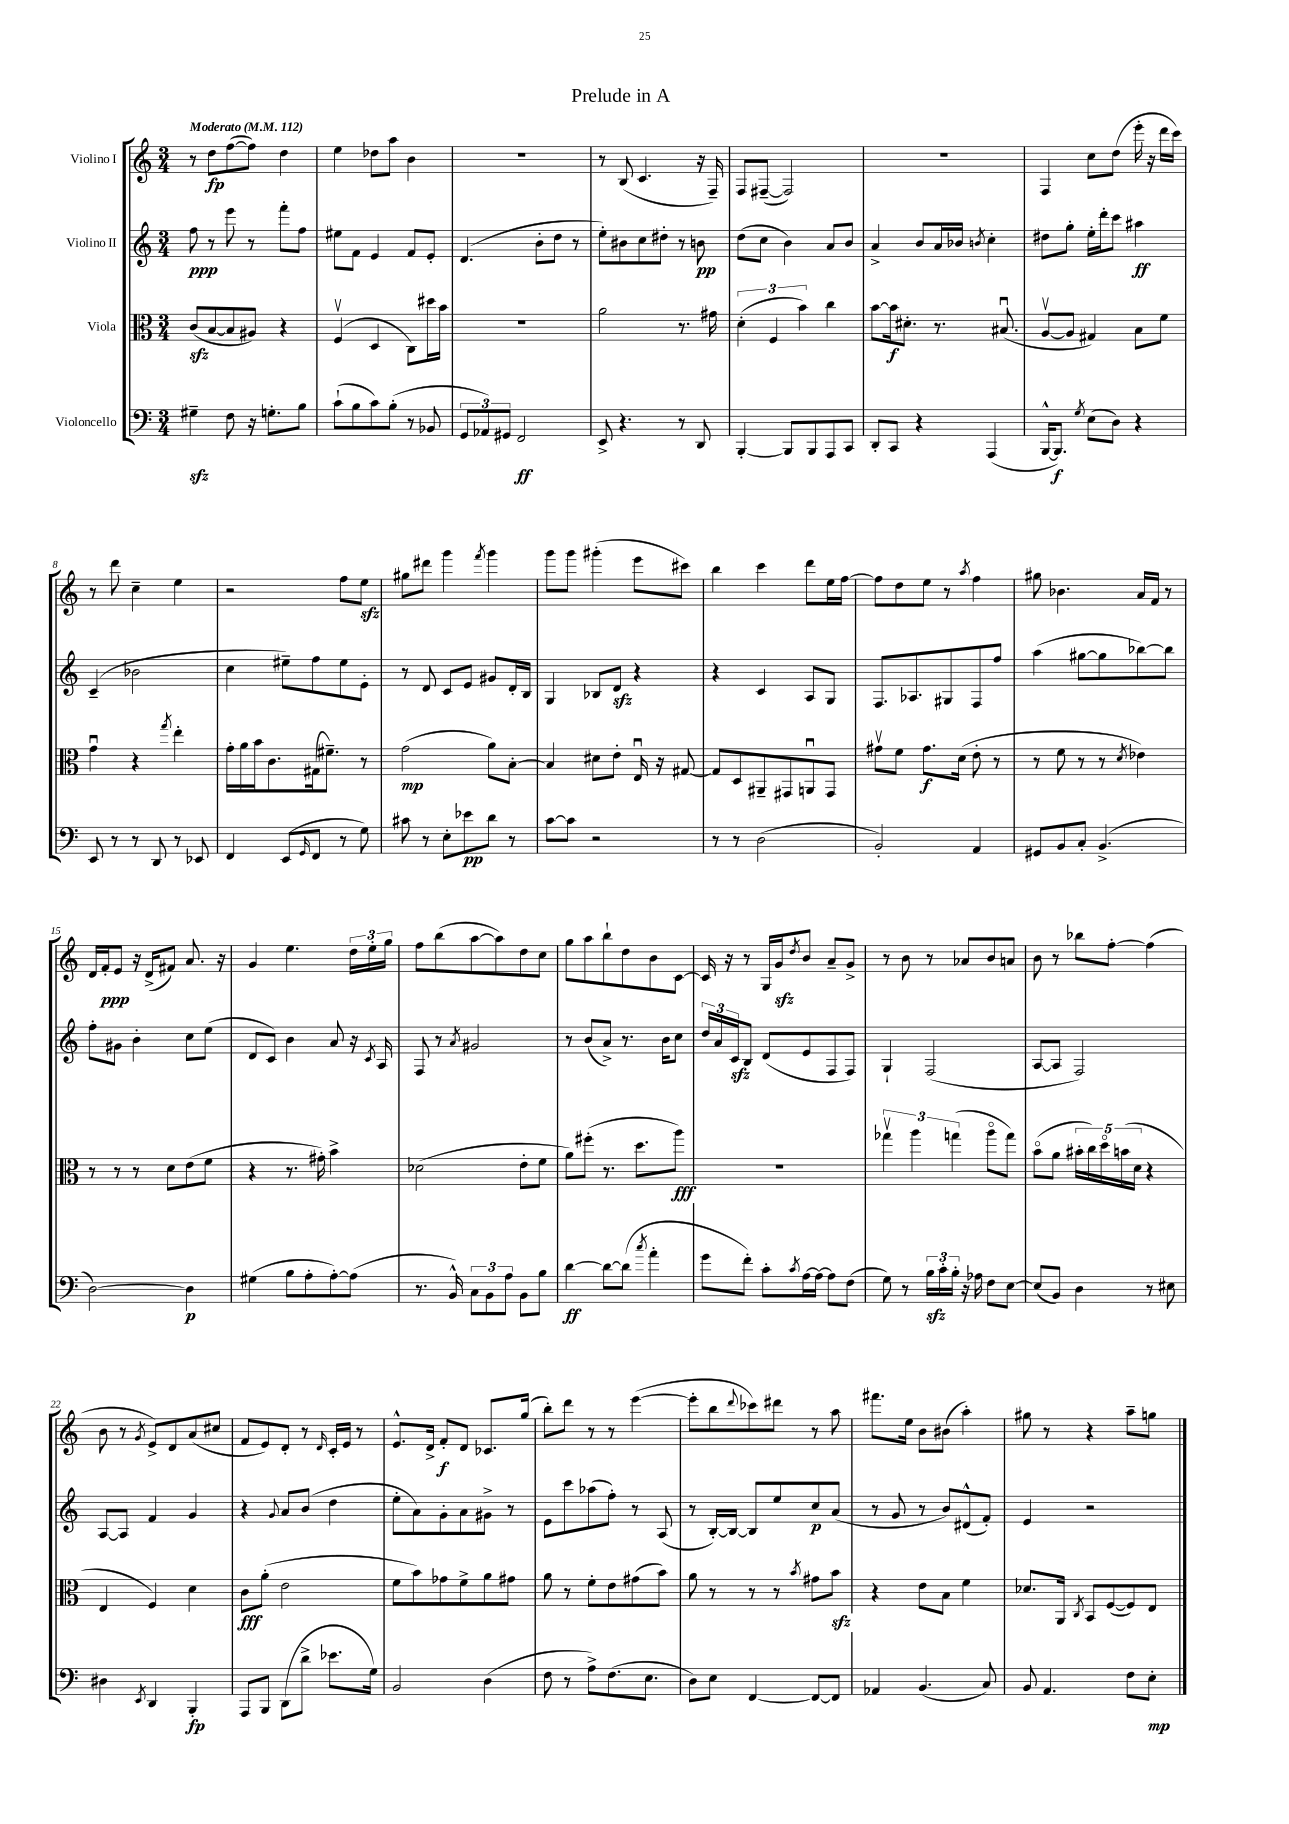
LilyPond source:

\header { title = "Prelude in A" }
<<
\new StaffGroup <<
\new Staff = "s0" \with { instrumentName = "Violino I" } {
    \clef treble \key c \major \numericTimeSignature \time 3/4 \tempo "Moderato" 4 = 112
    r8 d''8\fp f''8~( f''8) d''4 |
    e''4 des''8 a''8 b'4 |
    R2. |
    r8 b8( c'4. r16 f16--) |
    f8 fis8~--( fis2) |
    R2. |
    f4 c''8 d''8( e'''16-. r16 d'''16 c'''16) |
    r8 d'''8 c''4-- e''4 |
    r2 f''8 e''8\sfz |
    gis''8 dis'''8 g'''4 \acciaccatura { f'''8 } g'''4 |
    g'''8 g'''8 gis'''4-.( e'''8 cis'''8) |
    b''4 c'''4 d'''8 e''16 f''16~ |
    f''8 d''8 e''8 r8 \acciaccatura { a''8 } f''4 |
    gis''8 bes'4. a'16 f'16 r8 |
    d'16 f'16-.\ppp e'8 r16 d'16->( fis'8) a'8. r16 |
    g'4 e''4. \tuplet 3/2 { d''16 e''16-. g''16 } |
    f''8 b''8( a''8~ a''8) d''8 c''8 |
    g''8 a''8 b''8-! d''8 b'8 c'8~ |
    c'16 r16 r8 g16 g'16\sfz \acciaccatura { d''8 } b'8 a'8-- g'8-> |
    r8 b'8 r8 aes'8 b'8 a'8 |
    b'8 r8 bes''8 f''8~-. f''4( |
    b'8 r8 \acciaccatura { g'8 } e'8->) d'8 a'8( cis''8 |
    f'8 e'8) d'8-. r8 \grace { d'16 } c'16-. e'16 r8 |
    e'8.-^ d'16-> f'8-.\f d'8 ces'8. g''16( |
    b''8-.) d'''8 r8 r8 e'''4~( |
    e'''8-. b''8 \appoggiatura { d'''8 } ces'''8) dis'''8 r8 a''8 |
    fis'''8. e''16 b'8 bis'8( a''4-.) |
    gis''8 r8 r4 a''8-- g''8 \bar "|." |
}
\new Staff = "s1" \with { instrumentName = "Violino II" } {
    \clef treble \key c \major \numericTimeSignature \time 3/4
    f''8\ppp r8 e'''8 r8 f'''8-. f''8 |
    eis''8 f'8 e'4 f'8 e'8-. |
    d'4.( b'8-. d''8 r8 |
    e''8-.) bis'8 c''8 dis''8-. r8 b'8\pp |
    d''8( c''8 b'4) a'8 b'8 |
    a'4-> b'8 a'16 bes'16 \acciaccatura { b'8 } c''4-. |
    dis''8 g''8-. e''16-. d'''16-. c'''8 ais''4\ff |
    c'4--( bes'2 |
    c''4 eis''8--) f''8 eis''8 e'8-. |
    r8 d'8 c'8 e'8 gis'8 d'16-. b16 |
    g4 bes8 d'8\sfz r4 |
    r4 c'4 a8 g8 |
    f8. aes8. gis8 f8 f''8 |
    a''4( gis''8~ gis''8 bes''8~) bes''8 |
    f''8-. gis'8 b'4-. c''8 e''8( |
    d'8 c'8) b'4 a'8 r16 \acciaccatura { c'8 } a16 |
    f8 r8 \acciaccatura { a'8 } gis'2 |
    r8 b'8( a'8->) r8. b'16 c''8 |
    \tuplet 3/2 { d''16 a'16 c'16\sfz } b8 d'8( e'8 f8 f8) |
    g4-! f2( |
    a8~ a8 f2) |
    a8~ a8 f'4 g'4 |
    r4 \appoggiatura { g'8 } a'8 b'8( d''4 |
    e''8-. a'8) g'8-. a'8 gis'8-> r8 |
    e'8 c'''8 aes''8( f''8-.) r8 a8( |
    r8 b16~-.) b16~ b8 e''8 c''8\p a'8( |
    r8 g'8 r8 b'8) dis'8-^( f'8-.) |
    e'4 r2 \bar "|." |
}
\new Staff = "s2" \with { instrumentName = "Viola" } {
    \clef alto \key c \major \numericTimeSignature \time 3/4
    c'8\sfz( b8~ b8 ais8) r4 |
    f4\upbow( d4 c8) dis''16 b'16 |
    R2. |
    a'2 r8. gis'16 |
    \tuplet 3/2 { d'4-.( f4 b'4) } c''4 |
    b'8~ b'16\f dis'8.-. r8. bis8.\downbow( |
    a8~\upbow a8 gis4) b8 f'8 |
    g'4\downbow r4 \acciaccatura { g''8 } e''4-. |
    g'16-. a'16 b'16 c'8. gis16( fis'8.--) r8 |
    g'2\mp( a'8) b8~-. |
    b4 dis'8 e'8-. e16\downbow r16 gis8~ |
    gis8 d8 ais,8-- gis,8 a,8\downbow gis,8 |
    gis'8\upbow f'8 gis'8.\f d'16( e'8-. r8 |
    r8 f'8 r8 r8 \acciaccatura { d'8 } ees'4) |
    r8 r8 r8 d'8 e'8( f'8 |
    r4 r8. gis'16-.) b'4-> |
    des'2( e'8-. f'8 |
    a'8) fis''8-.( r8. d''8. a''8\fff) |
    R2. |
    \tuplet 3/2 { ges''4\upbow a''4 g''4( } a''8\flageolet g''8) |
    b'8\flageolet( a'8 \tuplet 5/4 { bis'16-. c''16) d''16\flageolet b'16( d'16 } r4 |
    e4 f4) d'4 |
    c'8\fff a'8-.( e'2 |
    f'8 b'8) ges'8 f'8-> a'8 gis'8 |
    a'8 r8 f'8-. e'8 gis'8( b'8) |
    a'8 r8 r8 r8 \acciaccatura { b'8 } gis'8 b'8\sfz |
    r4 e'8 b8 f'4 |
    des'8. a,16 \acciaccatura { c8 } b,8 f8~( f8) e8 \bar "|." |
}
\new Staff = "s3" \with { instrumentName = "Violoncello" } {
    \clef bass \key c \major \numericTimeSignature \time 3/4
    gis4--\sfz f8 r16 g8.-. b8 |
    c'8-!( b8 c'8) b8-.( r8 bes,8 |
    \tuplet 3/2 { g,8 aes,8) gis,8 } f,2\ff |
    e,8-> r4. r8 d,8 |
    b,,4~-. b,,8 b,,8 a,,8 c,8 |
    d,8-. c,8 r4 a,,4( |
    b,,16~-^ b,,8.\f) \acciaccatura { g8 } e8( d8) r4 |
    e,8 r8 r8 d,8 r8 ees,8 |
    f,4 e,8( \grace { g,16 } f,8 r8 g8) |
    cis'8 r8 e8-. ees'8\pp d'8 r8 |
    c'8~ c'8 r2 |
    r8 r8 d2( |
    b,2-.) a,4 |
    gis,8 b,8 c8-. b,4.->( |
    d2~) d4\p |
    gis4( b8 a8-. a8~-.) a8( |
    r8. b,16-^) \tuplet 3/2 { c8 b,8 a8 } b,8 b8 |
    d'4~\ff d'8~ d'8( \acciaccatura { c''8 } a'4-. |
    g'8 f'8-.) c'8-. \acciaccatura { c'8 } a16~ a16~ a8 f8( |
    g8) r8 \tuplet 3/2 { b16\sfz c'16-. b16-. } r16 aes16 f8 e8~ |
    e8( b,8) d4 r8 eis8 |
    dis4 \acciaccatura { e,8 } d,4 b,,4-.\fp |
    a,,8 b,,8 d,8( d'8-> ees'8. g16) |
    b,2 d4( |
    f8 r8 a8->) f8.( e8. |
    d8) e8 f,4~ f,8~ f,8 |
    aes,4 b,4.( c8) |
    b,8 a,4. f8 e8-.\mp \bar "|." |
}
>>
>>
